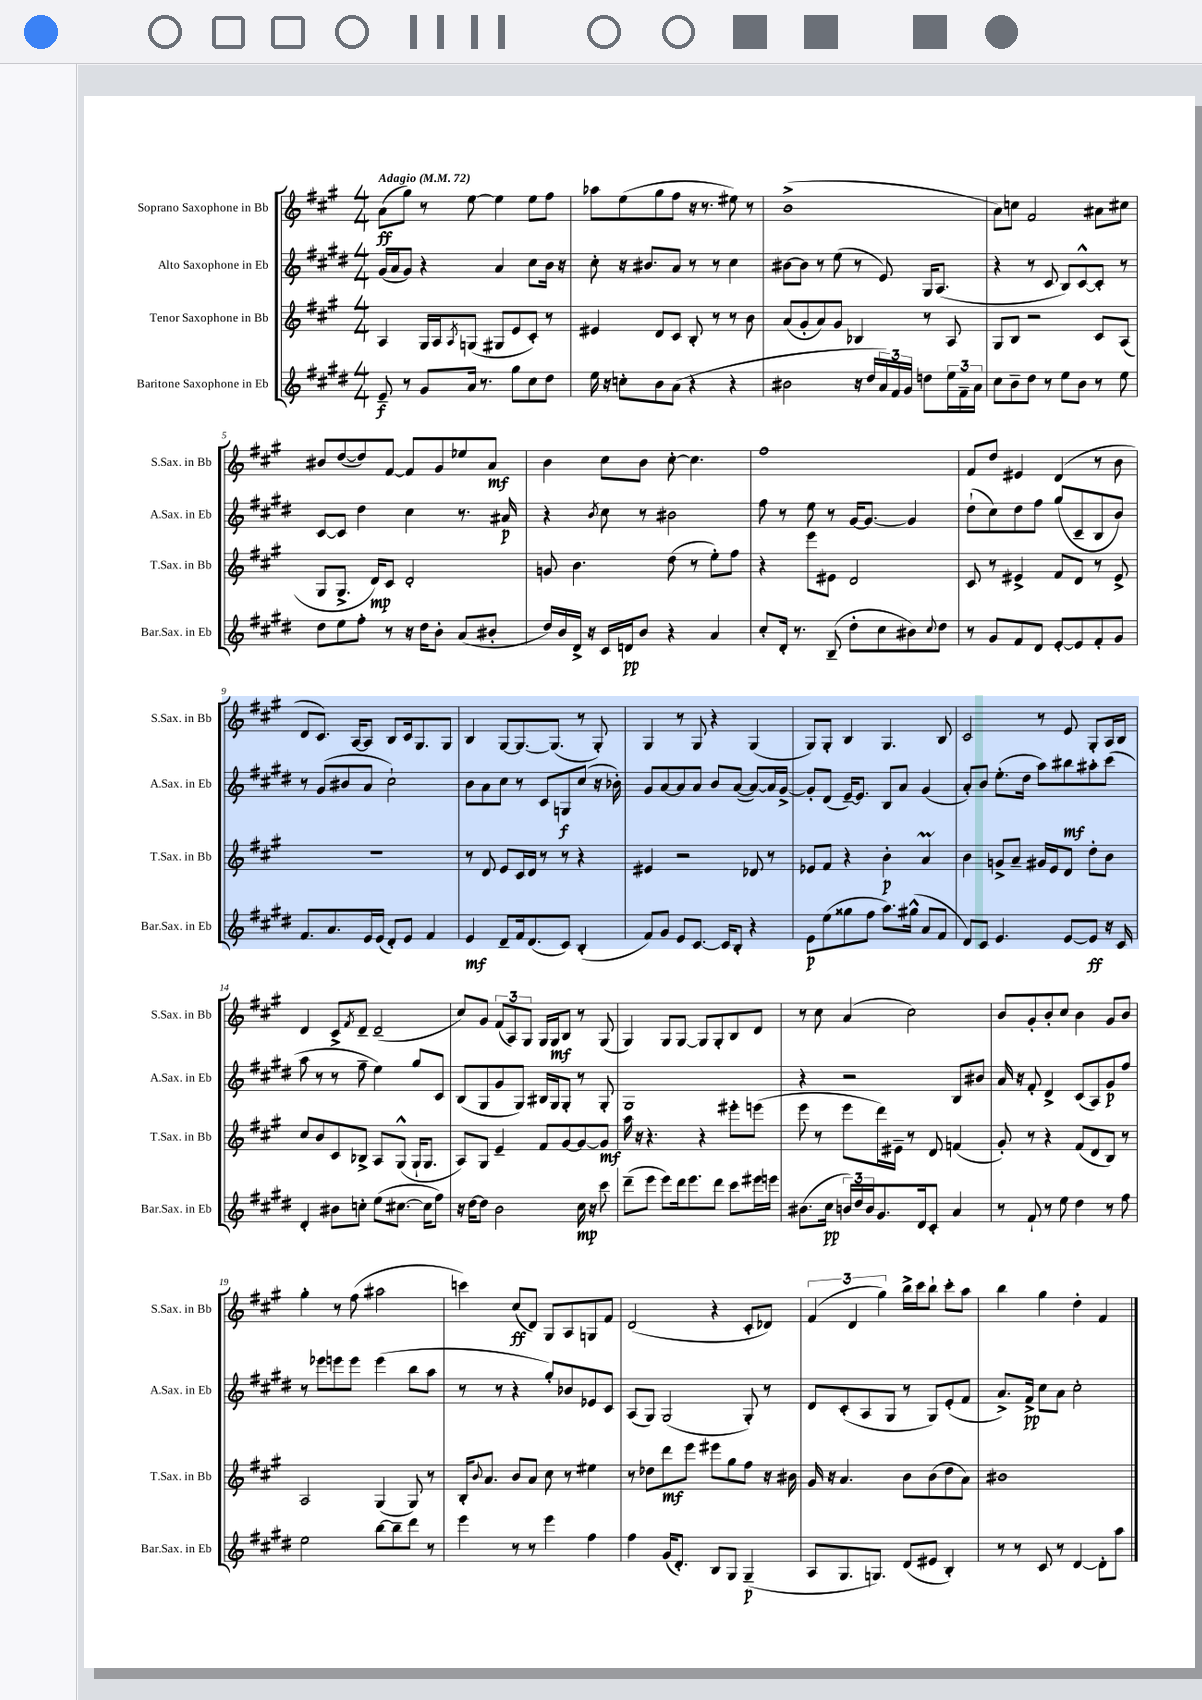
<<
\new StaffGroup <<
\new Staff = "s0" \with { instrumentName = "Soprano Saxophone in Bb" shortInstrumentName = "S.Sax. in Bb" } {
    \clef treble \key a \major \numericTimeSignature \time 4/4 \tempo "Adagio" 4 = 72
    a'8\ff( gis''8) r8 e''8~ e''4 e''8 fis''8 |
    aes''8 e''8( gis''8 fis''8 r16 r8. eis''8) r8 |
    b'1->( |
    a'8) c''8 fis'2 ais'8 cis''8 |
    bis'8 d''8~( d''8) fis'8~ fis'8 gis'8 ees''8 a'8\mf |
    b'4 cis''8 b'8 cis''8~-. cis''4. |
    fis''1 |
    fis'8 d''8 eis'4 d'4( r8 b'8 |
    d'8 cis'8.) a16~ a8 b8 cis'16 gis8. gis8 |
    b4 gis8~ gis8.~ gis8.( r8 gis8-.) |
    gis4 r8 gis8 r4 gis4( |
    gis8) gis8-. b4 gis4. b8 |
    cis'2 r8 e'8 gis8-. a16 b16 |
    d'4 cis'8-> \acciaccatura { fis'8 } d'8-- d'2--( |
    cis''8) gis'8 \tuplet 3/2 { fis'8( a8) gis8 } gis16 gis16\mf b8 r8 gis8( |
    gis4) gis8 gis8~ gis8 gis8-. b8 d'8 |
    r8 cis''8 a'4( cis''2) |
    b'8 gis'8-. b'8-. cis''8 b'4 gis'8 b'8 |
    gis''4-. r8 fis''8( ais''2 |
    c'''4) cis''8\ff( d'8) gis8 a8 g8 fis'8 |
    d'2( r4 cis'8-. des'8) |
    \tuplet 3/2 { fis'4( d'4 gis''4) } b''16-> cis'''16 b''8-! cis'''8-. a''8 |
    b''4 gis''4 d''4-. fis'4 \bar "|." |
}
\new Staff = "s1" \with { instrumentName = "Alto Saxophone in Eb" shortInstrumentName = "A.Sax. in Eb" } {
    \clef treble \key e \major \numericTimeSignature \time 4/4
    gis'16( a'16 gis'8) r4 a'4 cis''8 b'16 r16 |
    cis''8-. r16 bis'8. a'8 r8 r8 cis''4 |
    bis'8~ bis'8 r8 e''8( r8 e'8) gis16 a8.( |
    r4 r8 cis'8 b8) cis'8~-^ cis'8-. r8 |
    cis'8~ cis'8 dis''4 cis''4 r8. ais'16\p |
    r4 \acciaccatura { b'8 } cis''8 r8 bis'2 |
    fis''8 r8 e''8 r8 gis'16~ gis'8.~ gis'4 |
    dis''8-!( cis''8) dis''8 fis''8 gis''8( cis'8-- b8 b'8) |
    r8 gis'8( bis'8 a'8 cis''2-!) |
    b'8 a'8 cis''8 r8 cis'8 g8\f cis''8( r16 bes'16-.) |
    gis'8 a'8~ a'8 a'8 b'8 a'8~( a'8~) a'16 gis'16~-> |
    gis'8-. dis'8( e'16~--) e'8. b8 a'8 gis'4( |
    a'8-.) b'8 e''8.-.( dis''16 a''8) bis''8\mf ais''8-. cis'''8( |
    a''8 r8 r8 fis''8-- e''4) gis''8 cis'8 |
    b8( gis8 gis'8 gis8) bis16 gis16 gis8-. r8 gis8-. |
    gis1 |
    r4 r2 b8 bis'8 |
    a'16 r16 fis'8-. dis'4-> cis'8( a8) gis'8\p fis''8 |
    r8 ees'''8 e'''8 e'''8 e'''4( b''8 a''8 |
    r8 r8 r4 gis''8-.) bes'8 ees'8 cis'8 |
    a8( gis8) gis2( gis8-.) r8 |
    dis'8 cis'8-.( a8 gis8 r8 gis8) e'8-.( fis'8 |
    a'8.->) fis'16->\pp cis''8 a'8 cis''2-. \bar "|." |
}
\new Staff = "s2" \with { instrumentName = "Tenor Saxophone in Bb" shortInstrumentName = "T.Sax. in Bb" } {
    \clef treble \key a \major \numericTimeSignature \time 4/4
    a4 gis16 a16 \acciaccatura { a8 } g8( gis8 e'8 cis'8-.) r8 |
    eis'4 d'8 cis'8 b8-. r8 r8 b'8 |
    a'8( gis'8-. a'8) gis'8 bes4 r8 a8 |
    gis8 b8 r2 cis'8 a8( |
    gis8 gis8.-> d'16\mp) cis'8 d'2-. |
    g'8 b'4. d''8( r8 e''8-.) fis''8 |
    r4 e'''8 eis'8 d'2 |
    cis'8 r8 eis'4-> fis'8 d'8 r8 eis'8-> |
    R1 |
    r8 d'8 e'8 cis'16 d'16 r8 r8 r4 |
    eis'4 r2 des'8 r8 |
    ees'8 fis'8 r4 b'4-.\p a'4\prall |
    b'4 g'8-> a'8-- gis'16 e'16 d'8 d''8-. b'8 |
    cis''8 b'8 cis'8 bes8-> a8 gis8-^( gis16-! gis8. |
    a8) gis8 e'4-- fis'8 gis'8~ gis'8~ gis'8\mf |
    a''16 r16 r4. r4 eis'''8-. e'''8( |
    e'''8 r8 e'''8 d'''16) eis'16-- r8 d'8 f'4( |
    gis'8-.) r8 r4 fis'8( d'8 b8) r8 |
    a2 gis4( gis8) r8 |
    b16-. \appoggiatura { b'8 } a'8. b'8 a'8 cis''8 r8 eis''4 |
    r8 des''8 d'''8\mf e'''8 eis'''8 gis''8 fis''8 r16 bis'16 |
    gis'16 r16 a'4. b'8 b'8( d''8 a'8) |
    bis'1 \bar "|." |
}
\new Staff = "s3" \with { instrumentName = "Baritone Saxophone in Eb" shortInstrumentName = "Bar.Sax. in Eb" } {
    \clef treble \key e \major \numericTimeSignature \time 4/4
    e'8--\f r8 gis'8 a'16 r8. gis''8 cis''8 dis''8 |
    e''16 r16 c''8-. b'8 a'8( r4 r4 |
    bis'2 r16 dis''16 \tuplet 3/2 { a'16) fis'16 gis'16 } d''8 \tuplet 3/2 { e''16 fis'16-- a'16 } |
    cis''8 b'8-- dis''8 r8 e''8 b'8 r8 e''8 |
    dis''8 e''8 fis''8-. r8 r16 dis''16 b'8-. a'8( bis'8-. |
    dis''16) b'16 dis'16-> r16 cis'16 d'16\pp b'8 r4 a'4 |
    cis''8-. dis'16-. r8. b8--( dis''8-. cis''8 bis'8) \appoggiatura { cis''8 } dis''8 |
    r8 gis'8 fis'8 dis'8 e'8~-. e'8 fis'8-. gis'8 |
    fis'8. a'8. e'16 e'16( dis'8-.) e'8 fis'4 |
    e'4\mf dis'8-- fis'16 dis'8.( cis'8) b4-.( |
    fis'8) gis'8 e'8 cis'8.~ cis'16 b8-. r4 |
    e'8\p e''8( gisis''8 fis''8 a''8.) gis''16-^( a'8 fis'8 |
    dis'8) cis'8 e'4. e'8~ e'8\ff r16 cis'16 |
    dis'4-. bis'8 c''8-. e''8( cis''8.~ cis''16 fis''8) |
    r16 dis''16~ dis''8 b'2 cis''16\mp r16 cis'''8 |
    dis'''8--( e'''8 e'''8) dis'''16 e'''8. dis'''8 cis'''8 eis'''16 e'''16 |
    bis'8.( cis''16\pp \tuplet 3/2 { b'16) dis''16 b'16 } gis'8. dis'16 cis'8-. a'4 |
    r8 fis'8-! r8 e''8 dis''4 r8 fis''8 |
    e''2 b''8~ b''8-- dis'''8 r8 |
    e'''4 r8 r8 e'''4 fis''4 |
    fis''4 gis'16( dis'8.-.) b8 gis8 gis4--\p( |
    a8 gis8. g8.) dis'8( eis'8 b4-.) |
    r8 r8 cis'8 r8 dis'4~ dis'8-. a''8 \bar "|." |
}
>>
>>
